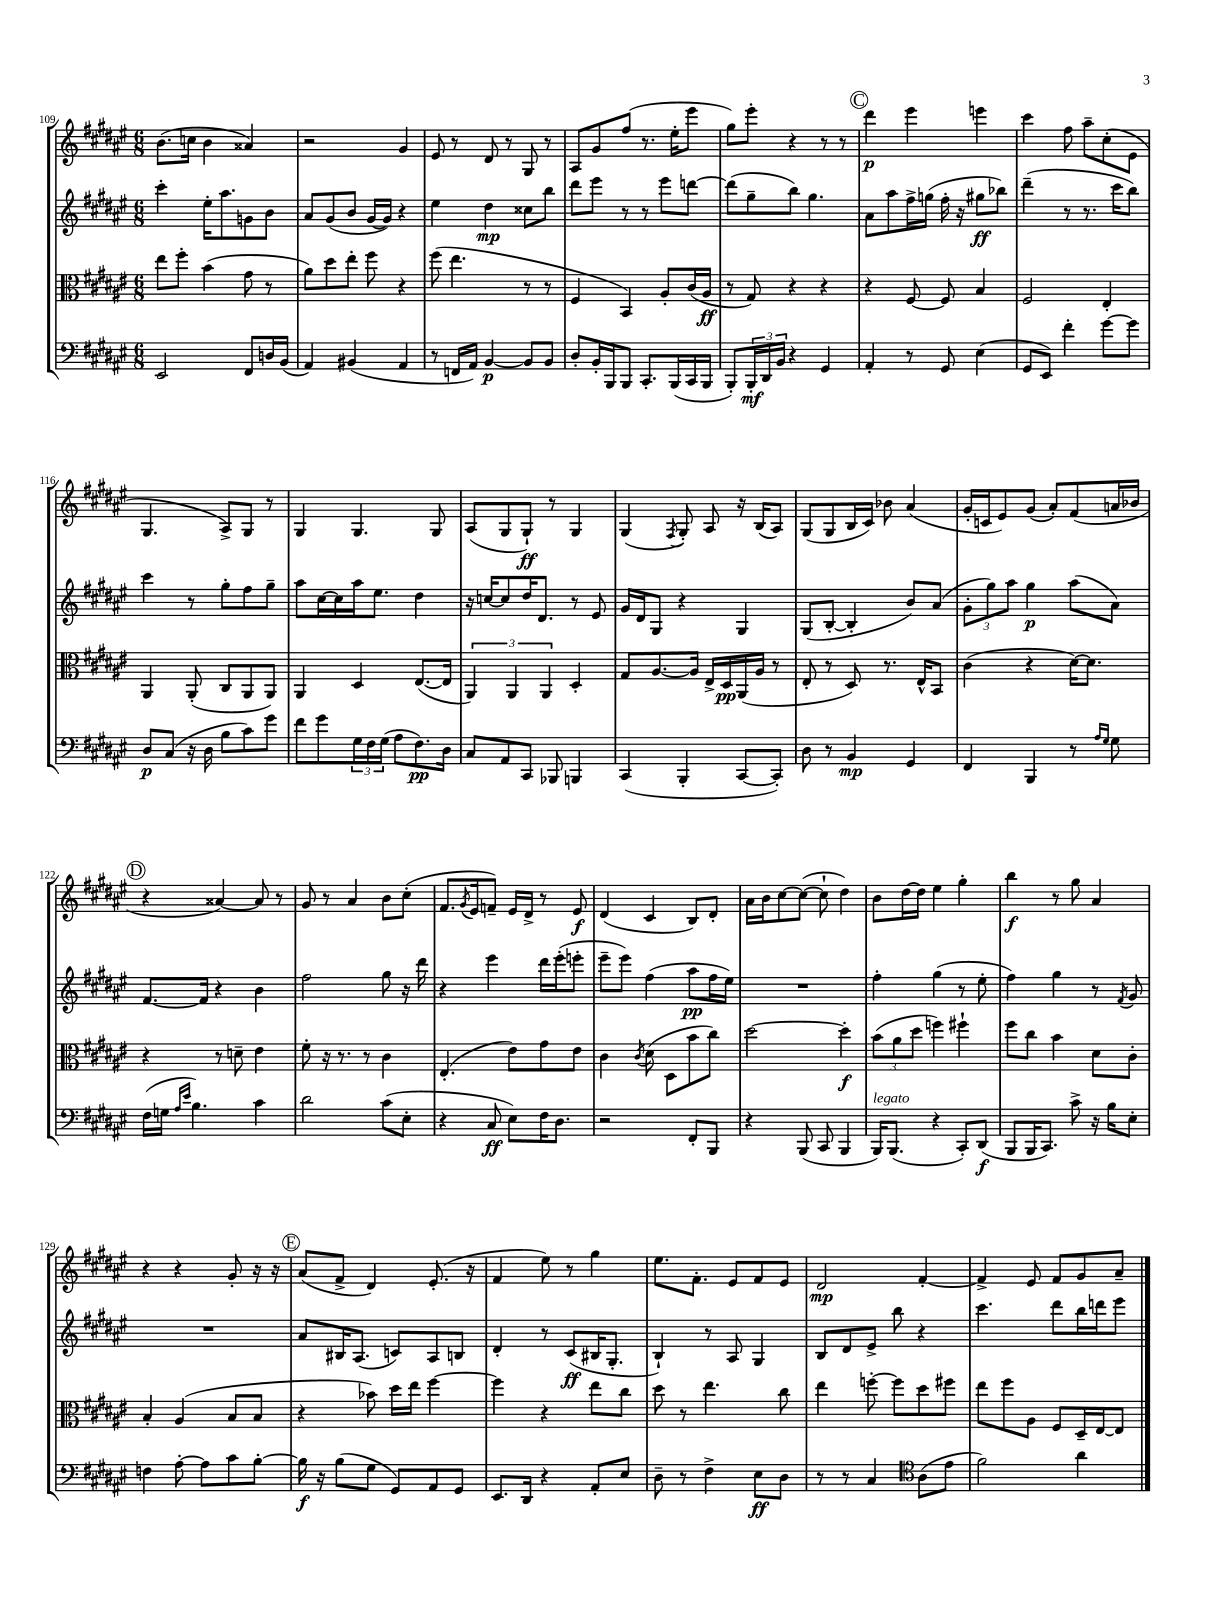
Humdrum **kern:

**kern	**kern	**kern	**kern
*staff4	*staff3	*staff2	*staff1
*clefF4	*clefC3	*clefG2	*clefG2
*k[f#c#g#d#a#e#]	*k[f#c#g#d#a#e#]	*k[f#c#g#d#a#e#]	*k[f#c#g#d#a#e#]
*M6/8	*M6/8	*M6/8	*M6/8
2EE#/	8ee#\L	4ccc#'\	(8.b\L
.	8ff#'\J	.	.
.	.	.	16cc\Jk
.	(4b\	16ee#'\LK	4b\
.	.	8.aa#\	.
8FF#/L	8g#\	8g\	4a##/)
16D/L	8r	8b\J	.
(16BB/JJ	.	.	.
=	=	=	=
4AA#/)	8a#\L)	8a#/L	2r
.	8dd#\	(8g#/	.
(4BB#/	8ee#'\J	8b/J	.
.	8ff#\	[16g#/LL	.
.	.	16g#/]JJ)	.
4AA#/	4r	4r	4g#/
=	=	=	=
8r	(8ff#\	4ee#\	8e#/
16FF/LL	4.ee#\	.	8r
16AA#/JJ)	.	.	.
[4BB/	.	4dd#\	8d#/
.	.	.	8r
8BB/]L	8r	8cc##\L	8G#/
8BB/J	8r	8bb\J	8r
=	=	=	=
8D#'/L	4F#/	8ddd#\L	8A#/L
16BB'/L	.	8eee#\J	8g#/
16BBB/J	.	.	.
8BBB/J	4BB/)	8r	(8ff#/J
8.CC#'/L	.	8r	8.r
.	8A#'/L	8eee#\L	.
(16BBB/L	.	.	16ee#'\LK
16CC#/	(16c#/L	[8ddd\J	8eee#\J
16BBB/JJ	16A#/JJ	.	.
=	=	=	=
8BBB'/L)	8r	(8ddd\]L	8gg#\L)
24BBB'/L	8G#/)	8gg#~\	8eee#'\J
24DD#/	.	.	.
24BB/JJ	.	.	.
4r	4r	8bb\J)	4r
.	.	4.gg#\	.
4GG#/	4r	.	8r
.	.	.	8r
=	=	=	=
4AA#'/	4r	8a#\L	4ddd#\
.	.	8aa#\	.
8r	[8F#/	16ff#^\L	4eee#\
.	.	(16gg\JJ	.
8GG#/	8F#/]	16ff#'\	.
.	.	16r	.
(4E#\	4B/	8gg#\L	4eee\
.	.	8bb-\J)	.
=	=	=	=
8GG#/L	2F#/	(4ddd#~\	4ccc#\
8EE#/J)	.	.	.
4f#'\	.	8r	8ff#\
.	.	8.r	8aa#~\L
[8g#\L	4E#'/	.	(8cc#'\
.	.	16ccc#\LK	.
8g#\]J	.	8bb\J)	8e#\J
=	=	=	=
8D#/L	4AA#/	4ccc#\	4.G#/
(8C#/J	.	.	.
16r	(8AA#'/	8r	.
16D#\	.	.	.
8B\L	8C#/L	8gg#'\L	8A#^/L)
8c#\)	8AA#/	8ff#\	8G#/J
8g#\J	8AA#/J)	8gg#~\J	8r
=	=	=	=
8f#\L	4AA#/	8aa#\L	4G#/
8g#\	.	[16cc#\L	.
.	.	16cc#\]	.
24G#\L	4D#/	16aa#\J	4.G#/
24F#\	.	.	.
.	.	8.ee#\J	.
(24G#\JJ	.	.	.
8A#\L	.	.	.
8.F#\)	([8.E#/L	4dd#\	.
.	.	.	8G#/
16D#\Jk	16E#/]Jk	.	.
=	=	=	=
8C#/L	6AA#/)	16r	(8A#/L
.	.	[16cc/LK	.
8AA#/	.	8cc/]	8G#/
.	6AA#/	.	.
8CC#/J	.	16dd#/K	8G#`/J)
.	.	8.d#/J	.
.	6AA#/	.	.
8BBB-/	.	.	8r
4BBB/	4D#'/	8r	4G#/
.	.	8e#/	.
=	=	=	=
(4CC#/	8G#/L	16g#/LL	(4G#/
.	.	16d#/J	.
.	[8.A#/	8G#/J	.
.	.	.	8qF#/
4BBB'/	.	4r	8G#'/)
.	16A#/]Jk	.	.
.	16E#^/LL	.	8A#/
.	16D#/	.	.
[8CC#/L	(16AA#/	4G#/	16r
.	16A#/JJ	.	(16B/LK
8CC#'/]J)	8r	.	8A#/J)
=	=	=	=
8D#\	8E#'/	(8G#/L	(8G#/L
8r	8r	[8B'/J	8G#/
4BB/	8D#/)	4B'/]	16B/L
.	.	.	16c#/JJ)
.	8.r	.	8b-\
4GG#/	.	8b/L)	(4a#/
.	16E#^^/LK	.	.
.	8BB/J	(8a#/J	.
=	=	=	=
4FF#/	(4c#\	12g#'\L	16g#'/LL
.	.	.	16c/J
.	.	12gg#\)	.
.	.	.	8e#/)
.	.	12aa#\J	.
4BBB/	4r	4gg#\	(8g#/J
.	.	.	8a#'/L)
8r	[16d#\LK)	(8aa#\L	(8f#/
.	8.d#\]J	.	.
16qqA#/LL	.	.	.
16qqG#/JJ	.	.	.
8G#\	.	8a#\J)	16a/L
.	.	.	16b-/JJ
=	=	=	=
(16F#\LL	4r	[8.f#/L	4r
16G\JJ	.	.	.
16qqA#/LL	.	.	.
16qqe#/JJ	.	.	.
4.B\)	.	.	.
.	.	16f#/]Jk	.
.	8r	4r	[4a##/)
.	8d~\	.	.
4c#\	4e#\	4b\	8a##/]
.	.	.	8r
=	=	=	=
2d#\	8f#'\	2ff#\	8g#/
.	16r	.	8r
.	8.r	.	.
.	.	.	4a#/
.	8r	.	.
(8c#\L	4c#\	8gg#\	8b\L
8E#'\J	.	16r	(8cc#'\J
.	.	16ddd#\	.
=	=	=	=
4r	(4.E#'/	4r	8.f#/L
.	.	.	8qg#/
.	.	.	16e#/k
8C#/	.	4eee#\	8f~/J)
8E#\L)	8e#\L)	.	16e#/LL
.	.	.	16d#^/JJ
16F#\K	8g#\	16ddd#\LL	8r
8.D#\J	.	(16eee#'\J	.
.	8e#\J	8eee'\J	8e#/
=	=	=	=
2r	4c#\	8eee#~\L	(4d#/
.	.	8eee#\J)	.
.	8qc#/	.	.
.	(8d#\	(4ff#\	4c#/
.	8D#\L	.	.
8FF#'/L	8b\	8aa#\L	8B/L)
8BBB/J	8cc#\J)	16ff#\L	8d#'/J
.	.	16ee#\JJ)	.
=	=	=	=
4r	[2dd#\	2.r	16a#\LL
.	.	.	16b\J
.	.	.	[8cc#\
(8BBB/	.	.	(8cc#\_J
8CC#/	.	.	8cc#`\]
4BBB/	4dd#'\]	.	4dd#\)
=	=	=	=
16BBB/LK)	(12b\L	4ff#'\	8b\L
(8.BBB/J	.	.	.
.	12a#\	.	.
.	.	.	[16dd#\L
.	12dd#\J	.	.
.	.	.	16dd#\]JJ
4r	4ff\)	(4gg#\	4ee#\
8CC#'/L)	4ff#`\	8r	4gg#'\
(8DD#/J	.	8ee#'\	.
=	=	=	=
8BBB/L	8ff#\L	4ff#\)	4bb\
16BBB/K	8cc#\J	.	.
8.CC#/J)	.	.	.
.	4b\	4gg#\	8r
8c#^\	.	.	8gg#\
16r	8d#\L	8r	4a#/
16B\LK	.	.	.
.	.	8qf#/	.
8E#'\J	8c#'\J	8g#/	.
=	=	=	=
4F\	4B'/	2.r	4r
[8A#'\	(4A#/	.	4r
8A#\]L	.	.	.
8c#\	8B/L	.	8g#'/
[8B'\J	8B/J	.	16r
.	.	.	16r
=	=	=	=
16B\]	4r	8a#/L	(8a#/L
16r	.	.	.
(8B\L	.	16B#/K	8f#^/J
.	.	(8.A#/J	.
8G#\J	8b-\)	.	4d#/)
8GG#/L)	16dd#\LL	8c/L)	.
.	16ee#\JJ	.	.
8AA#/	[4ff#\	8A#/	(8.e#'/
8GG#/J	.	8B/J	.
.	.	.	16r
=	=	=	=
8.EE#/L	4ff#\]	4d#'/	4f#/
16DD#/Jk	.	.	.
4r	4r	8r	8ee#\)
.	.	(8c#/L	8r
8AA#'/L	8ee#\L	16B#/K	4gg#\
.	.	8.G#'/J	.
8E#/J	8cc#\J	.	.
=	=	=	=
8D#~\	8dd#\	4B`/)	8.ee#\L
8r	8r	.	.
.	.	.	8.f#'\J
4F#^\	4.ee#\	8r	.
.	.	8A#/	8e#/L
8E#\L	.	4G#/	8f#/
8D#\J	8cc#\	.	8e#/J
=	=	=	=
8r	4ee#\	8B/L	2d#/
8r	.	8d#/	.
4C#/	[8ff'\	8e#^/J	.
.	8ff\]L	8bb\	.
*clefC4	*	*	*
(8A#\L	8dd#\	4r	[4f#'/
8e#\J	8ff#\J	.	.
=	=	=	=
2f#\)	8ee#\L	4.ccc#\	4f#^/]
.	8ff#\	.	.
.	8A#\J	.	8e#/
.	8F#/L	8ddd#\L	8f#/L
4a#\	16D#~/L	16bb\L	8g#/
.	[16E#/J	16ddd\J	.
.	8E#/]J	8eee#\J	8a#~/J
==	==	==	==
*-	*-	*-	*-
